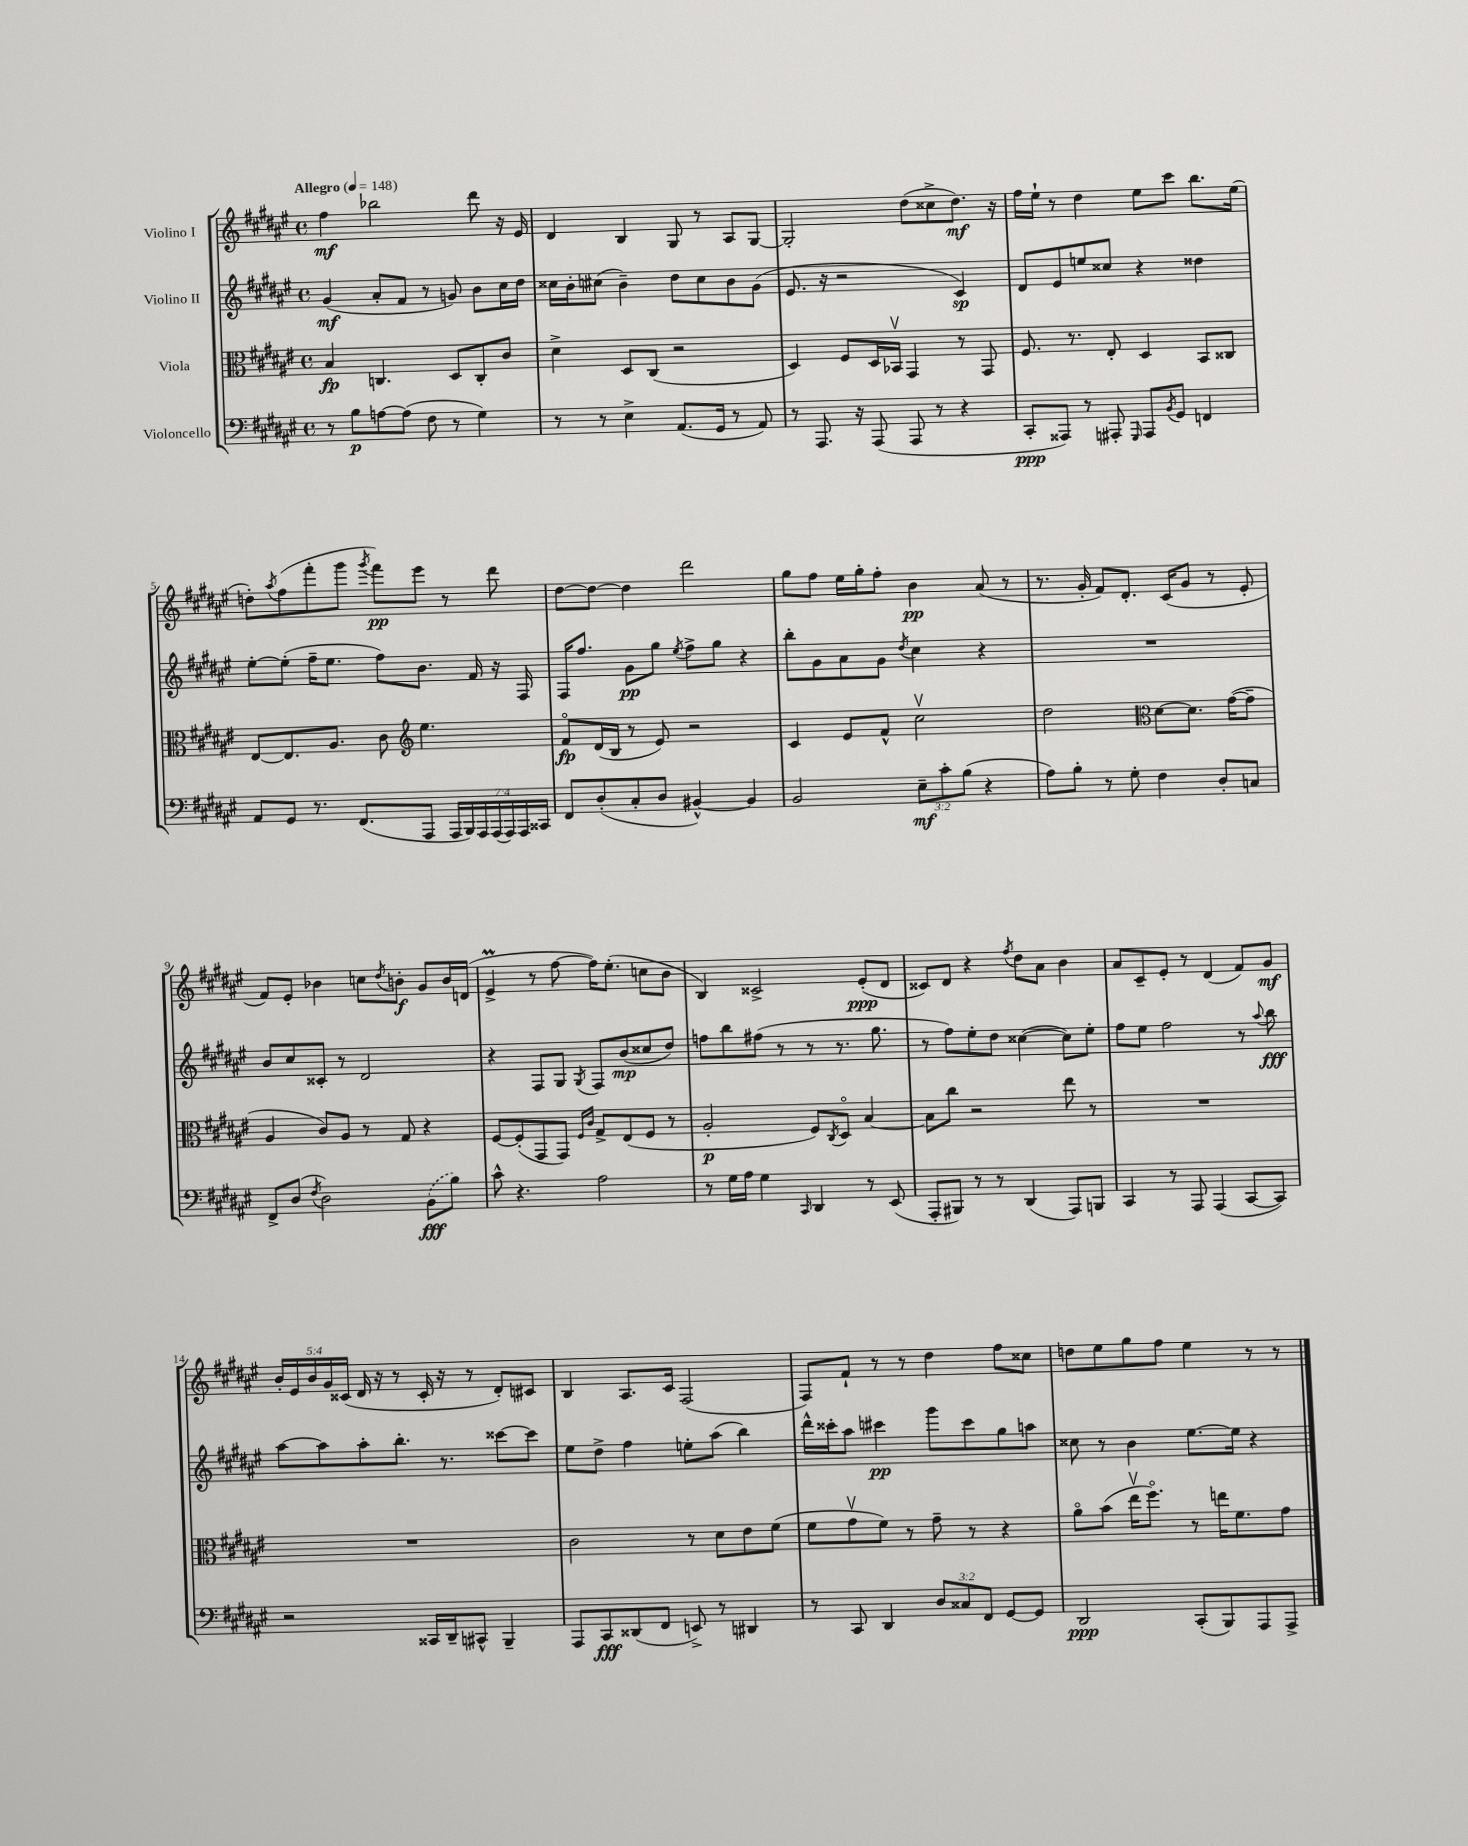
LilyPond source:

<<
\new StaffGroup <<
\new Staff = "s0" \with { instrumentName = "Violino I" } {
    \clef treble \key fis \major \defaultTimeSignature \time 4/4 \override Staff.TupletNumber.text = #tuplet-number::calc-fraction-text \tempo "Allegro" 4 = 148
    fis''4\mf bes''2 dis'''8 r16 eis'16 |
    dis'4 b4 gis8 r8 ais8 gis8~ |
    gis2-. dis''8( cisis''8-> dis''8.\mf) r16 |
    fis''16 eis''16-! r8 dis''4 eis''8 cis'''8 b''8. eis''16( |
    d''8-.) \acciaccatura { ais''8 } fis''8( fis'''8-. gis'''8 \acciaccatura { gis'''8 } fis'''8\pp) eis'''8 r8 dis'''8 |
    dis''8~ dis''8~ dis''4 dis'''2 |
    gis''8 fis''8 eis''16 gis''16-. fis''8-. b'4\pp ais'8( r8 |
    r8. gis'16-. fis'8) dis'8.-. cis'16( gis'8 r8 eis'8-. |
    fis'8) eis'8-. bes'4 c''8 \acciaccatura { dis''8 } b'8-.\f gis'8 b'16 d'16( |
    eis'4->\prall r8 fis''8~ fis''16) eis''8.-.( c''8 b'8 |
    b4) cisis'2-> eis'8-.\ppp( dis'8 |
    cisis'8) dis'8 r4 \acciaccatura { fis''8 } dis''8 ais'8 b'4 |
    ais'8 cis'8-- eis'8-. r8 dis'4( fis'8) gis'8\mf |
    \tuplet 5/4 { b'16-. eis'16 b'16 gis'16 cisis'16( } dis'16 r16 r8 cisis'16-. r16 r8 dis'8-.) cis'8 |
    b4 ais8. cis'16 fis2( |
    fis8) fis'8-! r8 r8 dis''4 fis''8 cisis''8 |
    d''8 eis''8 gis''8 fis''8 eis''4 r8 r8 \bar "|." |
}
\new Staff = "s1" \with { instrumentName = "Violino II" } {
    \clef treble \key fis \major \defaultTimeSignature \time 4/4
    gis'4\mf( ais'8-. fis'8 r8 g'8) b'8 cis''16 dis''16 |
    cisis''16 b'16-. cis''8( b'4--) dis''8 cis''8 b'8 gis'8( |
    eis'8. r16 r2 cis'4\sp) |
    dis'8 eis'8 e''8 cisis''8 r4 disis''4 |
    eis''8~-. eis''8-.( fis''16-- eis''8. fis''8) b'8. fis'16 r16 fis16 |
    fis16 fis''8. gis'8\pp gis''8 \acciaccatura { eis''8 } fis''8-> gis''8 r4 |
    b''8-. gis'8 ais'8 gis'8 \acciaccatura { dis''8 } cis''4 r4 |
    R1 |
    b'8 cis''8 cisis'8-. r8 dis'2 |
    r4 fis8 gis8 \acciaccatura { gis8 } fis8 b'8\mp( cisis''8 dis''8) |
    f''8 b''8 fis''8( r8 r8 r8. gis''8. |
    r8 fis''8) eis''8-. dis''8 cisis''4~( cisis''8) eis''8-. |
    fis''8 eis''8 fis''2 r8 \appoggiatura { ais''8 } b''8\fff |
    ais''8~ ais''8 ais''8-. b''8.-. r8. cisis'''8~ cisis'''8 |
    eis''8 dis''8-> fis''4 e''8-. ais''8( b''4) |
    dis'''16-^ cisis'''16-. ais''8 cis'''4\pp gis'''8 cis'''8 gis''8 a''8 |
    cisis''8 r8 b'4 eis''8.~ eis''16 r4 \bar "|." |
}
\new Staff = "s2" \with { instrumentName = "Viola" } {
    \clef alto \key fis \major \defaultTimeSignature \time 4/4
    b4\fp c4. dis8 c8-. cis'8 |
    dis'4-> dis8 cis8( r2 |
    dis4) fis8 dis16 bes,16\upbow gis,4 r8 gis,8 |
    fis8. r8. eis8-. dis4 b,8 cisis8 |
    eis8~ eis8. ais8. cis'8 \clef treble eis''4. |
    fis'8\flageolet\fp dis'16( b16 r8 eis'8) r2 |
    cis'4 eis'8 fis'8-^ cis''2\upbow |
    dis''2 \clef alto dis'8~ dis'8. gis'16~( gis'8-- |
    ais4 cis'8) ais8 r8 gis8 r4 |
    fis8~ fis8-.( gis,8 gis,8) \grace { fis16 cis'16 } gis8-> eis8( fis8 r8 |
    ais2-.\p fis8) \acciaccatura { cis8 } dis8\flageolet b4~ |
    b8 cis''8 r2 eis''8 r8 |
    R1 |
    R1 |
    cis'2 r8 dis'8 eis'8 fis'8( |
    fis'8 gis'8\upbow fis'8) r8 gis'8-- r8 r4 |
    ais'8\flageolet b'8( eis''16\upbow fis''8.\flageolet) r8 e''16 fis'8. gis'8 \bar "|." |
}
\new Staff = "s3" \with { instrumentName = "Violoncello" } {
    \clef bass \key fis \major \defaultTimeSignature \time 4/4 \override Staff.TupletNumber.text = #tuplet-number::calc-fraction-text
    r8 b8\p a8~ a8( fis8 r8 gis4) |
    r8 r8 eis4-> ais,8.( gis,16 r8 ais,8) |
    r8 ais,,8. r16 ais,,8( ais,,8 r8 r4 |
    cis,8-.\ppp aisis,,8) r8 ais,,8-. \grace { gis,,16 } ais,,8 \acciaccatura { b,8 } gis,8 f,4 |
    ais,8 gis,8 r8. fis,8.( ais,,8 \tuplet 7/4 { ais,,16 b,,16) ais,,16 ais,,16( ais,,16) ais,,16 cisis,16 } |
    fis,8 dis8-.( cis8-. dis8 bis,4~-^) bis,4 |
    b,2 \tuplet 3/2 { eis8--\mf cis'8-. b8( } r4 |
    ais8) b8-. r8 gis8-. fis4 dis8-. c8 |
    fis,8-> dis8( \acciaccatura { fis8 } dis2) \once \slurDashed b,8\fff( b8) |
    cis'8-^ r4. ais2 |
    r8 gis16 ais16 gis4 \grace { cis,16 } dis,4 r8 eis,8( |
    ais,,8-. bis,,8) r8 r8 dis,4( ais,,8) b,,8 |
    cis,4 r8 ais,,8 ais,,4( cis,8~ cis,8) |
    r2 cisis,16 dis,16-- cis,8-^ b,,4-- |
    ais,,8 cis,8\fff disis,8( fis,8 e,8->) r8 dis,4 |
    r8 cis,8 dis,4 \tuplet 3/2 { dis8 cisis8 fis,8 } gis,8~ gis,8 |
    dis,2\ppp cis,8-.( b,,8) ais,,8 ais,,8-> \bar "|." |
}
>>
>>
